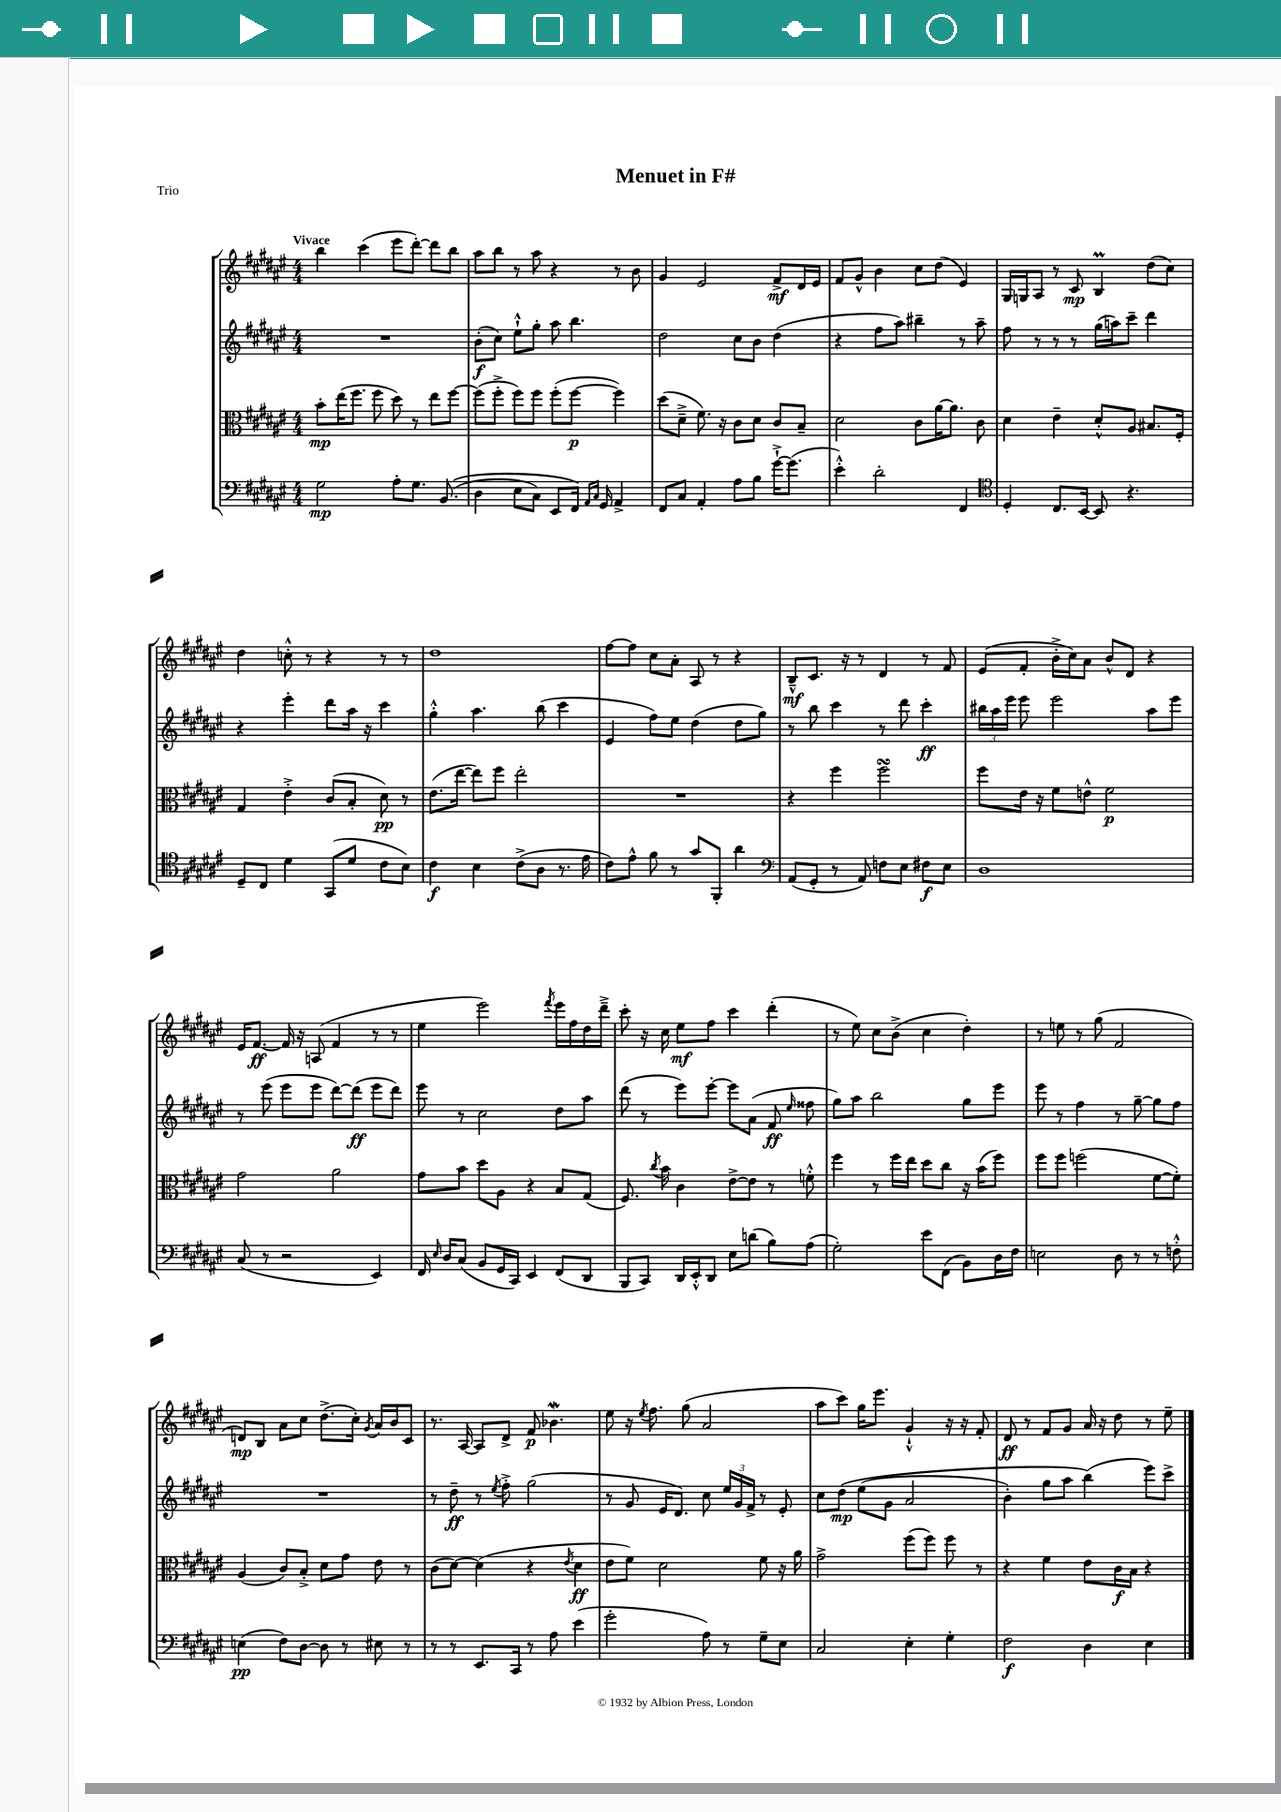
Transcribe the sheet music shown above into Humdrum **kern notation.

**kern	**kern	**kern	**kern
*staff4	*staff3	*staff2	*staff1
*clefF4	*clefC3	*clefG2	*clefG2
*k[f#c#g#d#a#e#]	*k[f#c#g#d#a#e#]	*k[f#c#g#d#a#e#]	*k[f#c#g#d#a#e#]
*M4/4	*M4/4	*M4/4	*M4/4
2G#	8b'	1r	4bb
.	(16ee#	.	.
.	8.ff#	.	.
.	.	.	(4ccc#
.	8ff#	.	.
8A#'	8dd#)	.	8eee#
8.G#	8r	.	[8ddd#')
.	8ee#	.	8ddd#]
&((8.BB	.	.	.
.	[8ff#	.	8bb
=	=	=	=
4D#	(8ff#]	(8b'	8aa#
.	8ff#'^	8cc#)	8bb
8E#	8ff#)	8ee#`^^	8r
8C#)	8ff#	8gg#'	8aa#
8EE#	(8ff#'	8aa#	4r
16FF#&)	[8ff#	4.bb	.
16qqAA#	.	.	.
16qqC#	.	.	.
16GG#	.	.	.
4AA#^	4ff#])	.	8r
.	.	.	8b
=	=	=	=
8FF#	(8dd#	2dd#	4g#
8C#	8d#~^	.	.
4AA#'	8.f#)	.	2e#
.	16r	.	.
8A#	8c#	8cc#	.
8B	8d#	8b	.
[16g#`^	8c#	(4dd#	8f#^
(8.g#]	.	.	.
.	8B~	.	16d#
.	.	.	16e#
=	=	=	=
4e#'^^)	2d#	4r	8f#
.	.	.	8g#^^
2d#'	.	8ff#	4b
.	.	8aa#)	.
.	8c#	4bb#~	8cc#
.	[16a#	.	(8dd#
.	8.a#]	.	.
4FF#	.	8r	4e#)
.	8c#	8aa#~	.
=	=	=	=
*clefC4	*	*	*
4D#'	4d#	8ff#	16G#
.	.	.	16G
.	.	8r	8A#
8.C#	4e#~	8r	8r
.	.	8r	8c#
[16BB	.	.	.
8BB]	8d#'^^	(16gg#	4B
.	.	16aa)	.
4.r	8A#	8ccc#~	.
.	8.B#	4ddd#	(8dd#
.	.	.	8cc#)
.	16F#'	.	.
=	=	=	=
8D#~	4G#	4r	4dd#
8C#	.	.	.
4d#	4e#'^	4eee#'	8cc'^^
.	.	.	8r
(8GG#	(8c#	8ddd#	4r
8d#	8B'	16aa#	.
.	.	16r	.
8c#	8d#)	4ccc#	8r
8B)	8r	.	8r
=	=	=	=
4c#	(8.e#	4gg#'^^	1dd#
.	[16ee#	.	.
4B	8ee#])	4.aa#	.
.	8ff#	.	.
(8c#^	2ee#'	.	.
8A#	.	(8bb	.
8.r	.	4ccc#	.
16e#	.	.	.
=	=	=	=
8c#)	1r	4e#	[8ff#
8e#^^	.	.	8ff#]
8f#	.	8ff#)	8cc#
8r	.	8ee#	8a#'
8g#	.	(4dd#	8A#
8FF#'	.	.	8r
4a#	.	8dd#	4r
.	.	8gg#)	.
=	=	=	=
*clefF4	*	*	*
(8AA#	4r	8r	8B~^^
8GG#'	.	8bb	8.c#
8r	4ff#	4ccc#	.
.	.	.	16r
8AA#)	.	.	8r
8F	2ff#	8r	4d#
8E#	.	8ddd#	.
8F#	.	4ccc#'	8r
8E#	.	.	8f#
=	=	=	=
1D#	8ff#	24bb#	(8e#
.	.	24aa#	.
.	.	24eee#	.
.	16e#	8eee#	8f#'
.	16r	.	.
.	8f#	2eee#	16b'^
.	.	.	16cc#)
.	8e^^	.	8a#
.	2f#	.	8b^^
.	.	.	8d#
.	.	8aa#	4r
.	.	8eee#	.
=	=	=	=
(8C#	2g#	8r	16e#
.	.	.	[8.f#
8r	.	(8eee#	.
2r	.	8eee#	16f#]
.	.	.	16r
.	.	8eee#	(8A
.	2a#	[8ddd#)	4f#
.	.	(8ddd#]	.
4EE#)	.	8eee#	8r
.	.	8ddd#)	8r
=	=	=	=
16FF#	8g#	8eee#	4ee#
16qqE#	.	.	.
16D#	.	.	.
(8C#	8b	8r	.
8BB	8dd#	2cc#	2eee#)
16GG#	8A#	.	.
16CC#)	.	.	.
4EE#	4r	.	.
.	.	.	8qfff#
(8FF#	8B	8dd#	16eee#
.	.	.	16ff#
8DD#	(8G#	8aa#	16dd#
.	.	.	16ddd#~^
=	=	=	=
8BBB	8.F#)	(8ddd#	8ccc#'
8CC#)	.	8r	16r
.	8qcc#	.	.
.	16b	.	16cc#
16DD#	4c#	8eee#)	8ee#
16EE#'^^	.	.	.
8DD#	.	[8eee#'	8ff#
8E#	[8e#^	8eee#]	4ccc#
(8d	8e#]	(8a#	.
8B)	8r	8f#	(4ddd#'
.	.	16qqee#	.
(8A#	8f'^^	8ff##	.
=	=	=	=
2G#')	4ff#	8gg#)	8r
.	.	8aa#	8ee#)
.	8r	2bb	8cc#
.	16ff#	.	(8b^
.	16ee#	.	.
8e#	8dd#	.	4cc#
(8FF#	8cc#	.	.
8BB)	16r	8gg#	4dd#')
.	(16b	.	.
16D#	8ff#)	8eee#	.
16F#	.	.	.
=	=	=	=
2E	8ff#	8eee#	8r
.	8ff#	8r	8ee
.	(2ff	4ff#	8r
.	.	.	(8gg#
8D#	.	8r	2f#
8r	.	[8gg#~	.
8r	[8f#	8gg#]	.
8F'^^	8f#'])	8ff#	.
=	=	=	=
(4E	(4A#	1r	8d)
.	.	.	8B
8F#)	8c#)	.	8a#
[8D#	8B'^	.	8cc#
8D#]	8d#	.	(8.dd#^
8r	8g#	.	.
.	.	.	16cc#')
.	.	.	8qg#
8E#	8e#	.	16a#
.	.	.	16b
8r	8r	.	8c#
=	=	=	=
8r	(8c#	8r	8.r
8r	[8d#)	8dd#~	.
.	.	.	[16A#
8.EE#	(4d#]	8r	8A#]
.	.	8qee#	.
.	.	8ff#'^	8d#^
16CC#	.	.	.
8r	4r	(2gg#	8f#
8A#	.	.	4.b-
.	8qe#	.	.
(4e#	4d#	.	.
=	=	=	=
2g#'	8e#	8r	8ee#
.	8f#)	8g#	16r
.	.	.	8qee#
.	.	.	8.ff#
.	2d#	16e#	.
.	.	8.d#)	.
.	.	.	(8gg#
8A#)	.	8cc#	2a#
8r	.	24ee#	.
.	.	24g#	.
.	.	24f#^	.
8G#~	8f#	8r	.
8E#	16r	8e#'	.
.	16a#	.	.
=	=	=	=
2C#	2g#^	8cc#	8aa#
.	.	&(8dd#	8ccc#)
.	.	(8ee#	16gg#
.	.	.	8.eee#
.	.	8g#	.
4E#'	(8ff#	2a#	4g#`^^
.	8ff#)	.	.
4G#'	8ff#	.	16r
.	.	.	16r
.	8r	.	8f#'
=	=	=	=
2F#	4r	4b')	8d#
.	.	.	8r
.	4f#	8gg#	8f#
.	.	8aa#	8g#
4D#	8e#	(4bb&)	16a#
.	.	.	16r
.	16c#	.	8dd#
.	16B	.	.
4E#	4r	8eee#)	8r
.	.	8ccc#^	8ee#~
==	==	==	==
*-	*-	*-	*-
